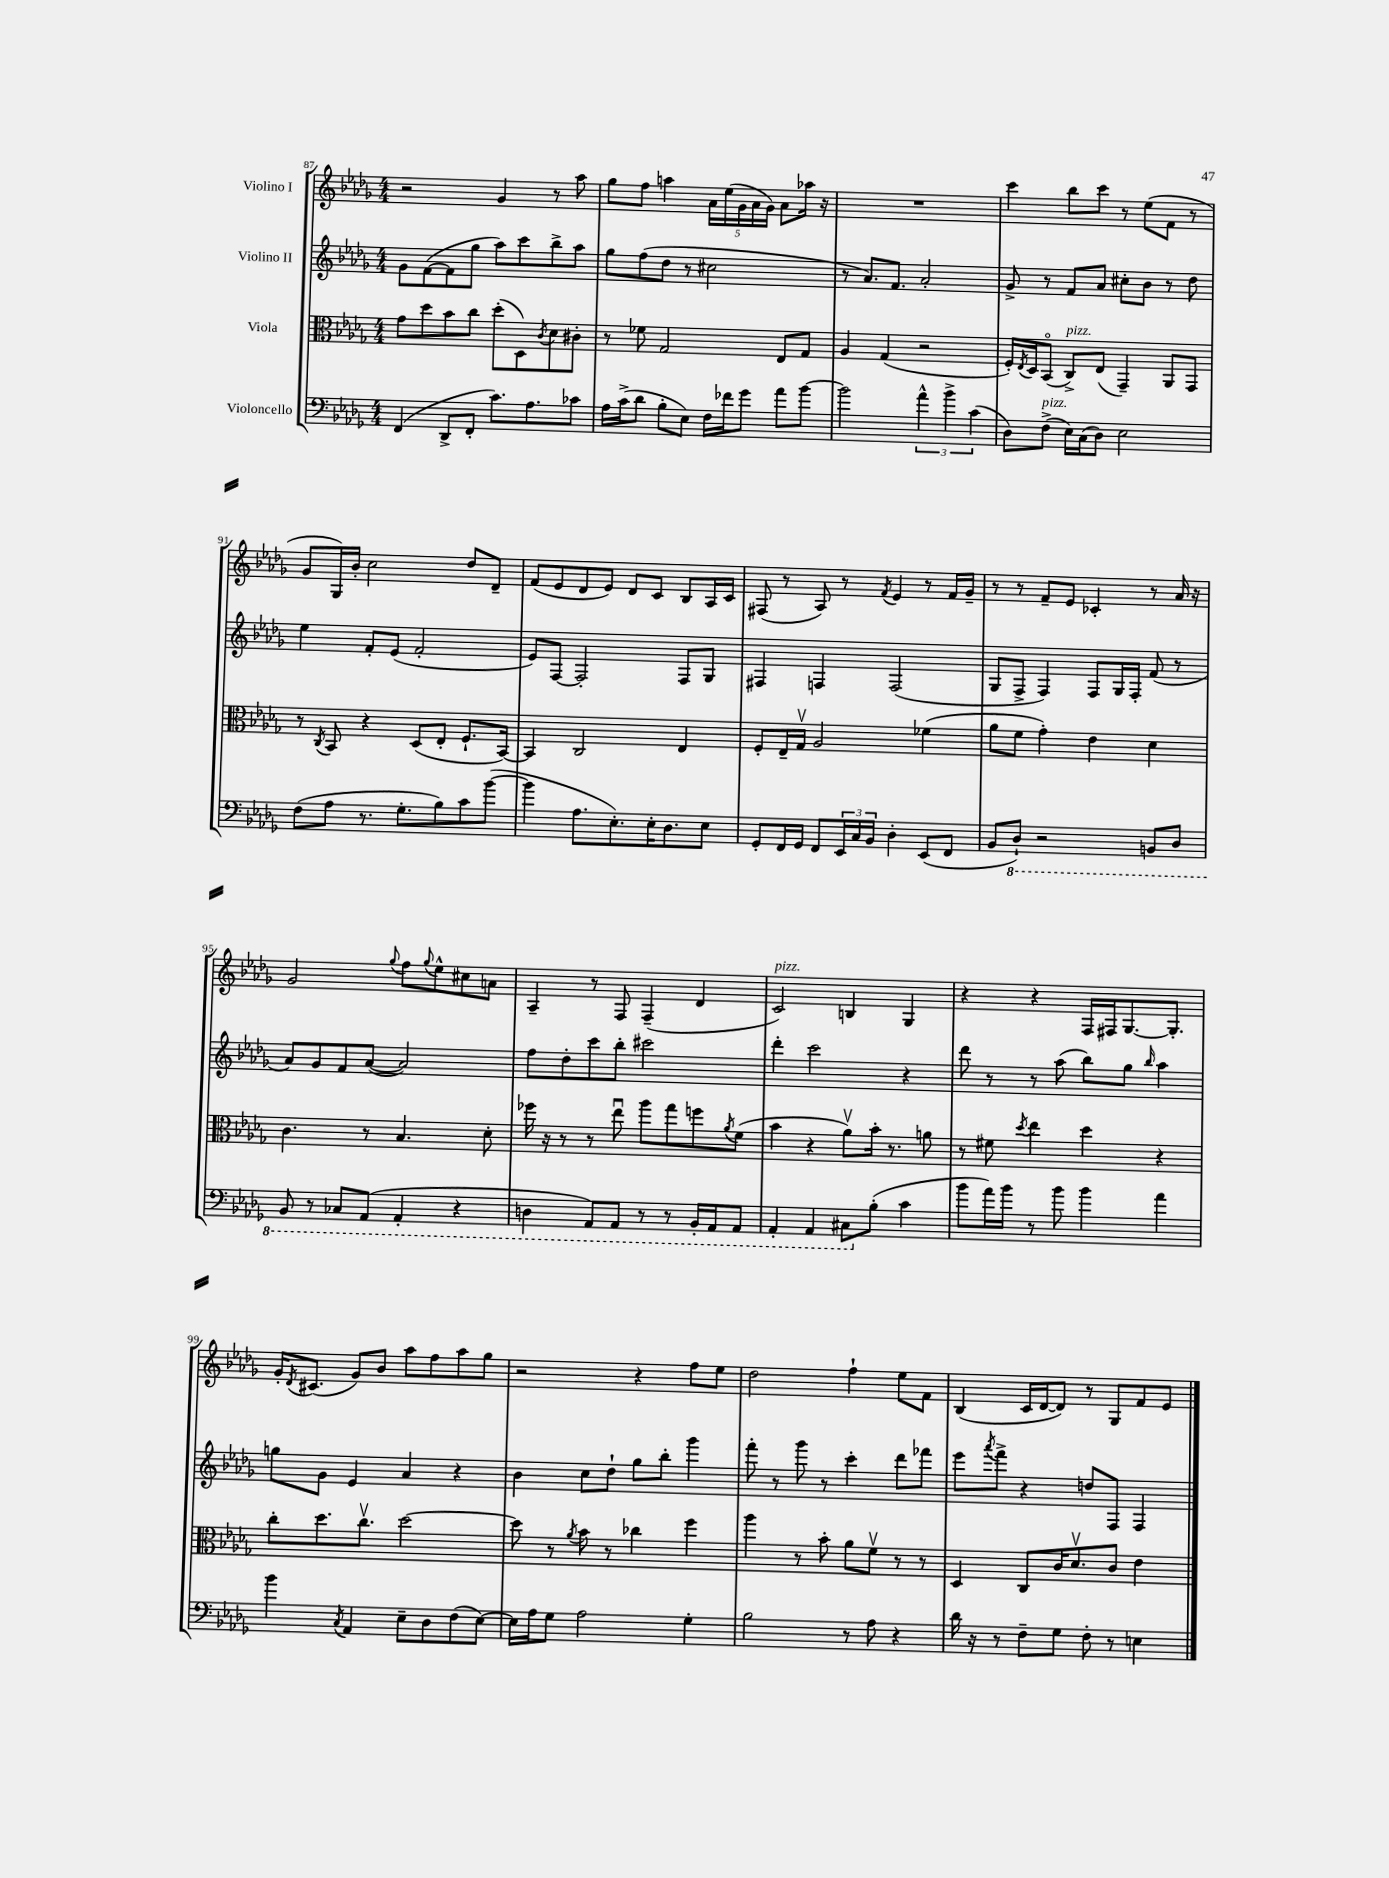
<<
\new StaffGroup <<
\new Staff = "s0" \with { instrumentName = "Violino I" } {
    \clef treble \key des \major \numericTimeSignature \time 4/4
    r2 ges'4 r8 aes''8 |
    ges''8 f''8 a''4 \tuplet 5/4 { aes'16 ees''16( ges'16 aes'16 ges'16) } aes'8 aes''16 r16 |
    R1 |
    c'''4 bes''8 c'''8 r8 ees''8( f'8 r8 |
    ges'8 ges16) bes'16-. c''2 des''8 des'8-- |
    f'8( ees'8 des'8 ees'8) des'8 c'8 bes8 aes16 c'16 |
    fis8( r8 aes8) r8 \acciaccatura { f'8 } ees'4 r8 f'16 ges'16-- |
    r8 r8 f'8-- ees'8 ces'4-. r8 aes'16 r16 |
    ges'2 \appoggiatura { ges''8 } f''8 \appoggiatura { ges''8 } ees''8-^ cis''8 a'8 |
    aes4-- r8 f8 f4--( des'4 |
    c'2^\markup { \italic "pizz." }) b4 ges4 |
    r4 r4 f16 fis16 ges8.~ ges8.-. |
    ges'16-. \acciaccatura { des'8 } cis'8.( ges'8) bes'8 aes''8 f''8 aes''8 ges''8 |
    r2 r4 f''8 ees''8 |
    des''2 f''4-! ees''8 f'8 |
    bes4( c'16 des'16~ des'8) r8 ges8 f'8 ees'8 \bar "|." |
}
\new Staff = "s1" \with { instrumentName = "Violino II" } {
    \clef treble \key des \major \numericTimeSignature \time 4/4
    ges'8 f'8~( f'8 ges''8 aes''8) c'''8 bes''8-> aes''8 |
    ges''8 f''8( des''8 r8 cis''2 |
    r8 aes'8.) f'8. aes'2-. |
    ges'8-> r8 f'8 aes'8 cis''8-. bes'8 r8 des''8 |
    ees''4 f'8-. ees'8( f'2-. |
    ees'8) f8~ f2-. f8 ges8 |
    fis4 f4 f2( |
    ges8 f8-> f4) f8 ges16 f16-. f'8( r8 |
    aes'8) ges'8 f'8 aes'8~( aes'2) |
    f''8 des''8-. c'''8 bes''8-. cis'''2 |
    des'''4-. c'''2 r4 |
    des'''8 r8 r8 aes''8( bes''8) ges''8 \grace { bes''16 } aes''4 |
    g''8 ges'8 ees'4 aes'4 r4 |
    bes'4 c''8 des''8-! ges''8 bes''8-. ges'''4 |
    f'''8-. r8 ges'''8 r8 c'''4-. des'''8 fes'''8 |
    ees'''8 \acciaccatura { aes'''8 } f'''8-> r4 d''8 f8 f4 \bar "|." |
}
\new Staff = "s2" \with { instrumentName = "Viola" } {
    \clef alto \key des \major \numericTimeSignature \time 4/4
    ges'8 des''8 bes'8 c''8 des''8-.( des8) \acciaccatura { c'8 } des'8 cis'8-. |
    r8 fes'8 ges2 ees8 ges8 |
    aes4 ges4( r2 |
    f16-.) \acciaccatura { ees8 } des16 bes,8\flageolet( c8->^\markup { \italic "pizz." }) ees8( ges,4--) aes,8 ges,8 |
    r8 \acciaccatura { c8 } bes,8 r4 des8( ees8-. f8.-! bes,16~) |
    bes,4 c2 ees4 |
    f8-. ees16-- ges16\upbow aes2 fes'4( |
    aes'8 f'8 ges'4-.) ees'4 des'4 |
    c'4. r8 bes4. des'8-. |
    fes''16 r16 r8 r8 ees''8\downbow aes''8 ges''8 f''8 \acciaccatura { aes'8 } f'8( |
    bes'4 r4 aes'8\upbow) bes'16-. r8. a'8 |
    r8 fis'8 \acciaccatura { des''8 } ees''4 des''4 r4 |
    c''8-. des''8. c''8.\upbow des''2~ |
    des''8 r8 \acciaccatura { aes'8 } bes'8 r8 ces''4 f''4 |
    aes''4 r8 bes'8-. aes'8 f'8\upbow r8 r8 |
    des4 c8 c'16 des'8.\upbow c'8 ees'4 \bar "|." |
}
\new Staff = "s3" \with { instrumentName = "Violoncello" } {
    \clef bass \key des \major \numericTimeSignature \time 4/4
    f,4( des,8-> f,8-. c'8.) aes8. ces'8 |
    aes16 c'16->( des'8 bes8-. ees8) f16 fes'16 ges'8 aes'8 bes'8~ |
    bes'2 \tuplet 3/2 { aes'4-^ bes'4-> c'4( } |
    des8) f8->^\markup { \italic "pizz." }( ees16) c16( des8) ees2 |
    f8( aes8 r8. ges8.-. bes8) c'8 bes'8~( |
    bes'4 aes8. ees8.-.) ees16-. des8. ees8 |
    ges,8-. f,16 ges,16 f,8 \tuplet 3/2 { ees,16 c16 bes,16 } des4-. ees,8( f,8 |
    bes,8 \ottava #-1 des,8-!) r2 b,,8 des,8 |
    bes,,8 r8 ces,8 aes,,8( aes,,4-. r4 |
    d,4 aes,,8) aes,,8 r8 r8 bes,,16-. aes,,16 aes,,8 |
    aes,,4-. aes,,4 cis,8 \ottava #0 bes8-.( c'4 |
    bes'8 aes'16) bes'16 r8 bes'8 bes'4 aes'4 |
    bes'4 \acciaccatura { c8 } aes,4 ees8-- des8 f8( ees8~) |
    ees16 aes16 ges8 aes2 ges4-. |
    bes2 r8 aes8 r4 |
    des'16 r16 r8 f8-- ges8 f8-. r8 e4 \bar "|." |
}
>>
>>
\layout { \context { \Score currentBarNumber = #87 } }
